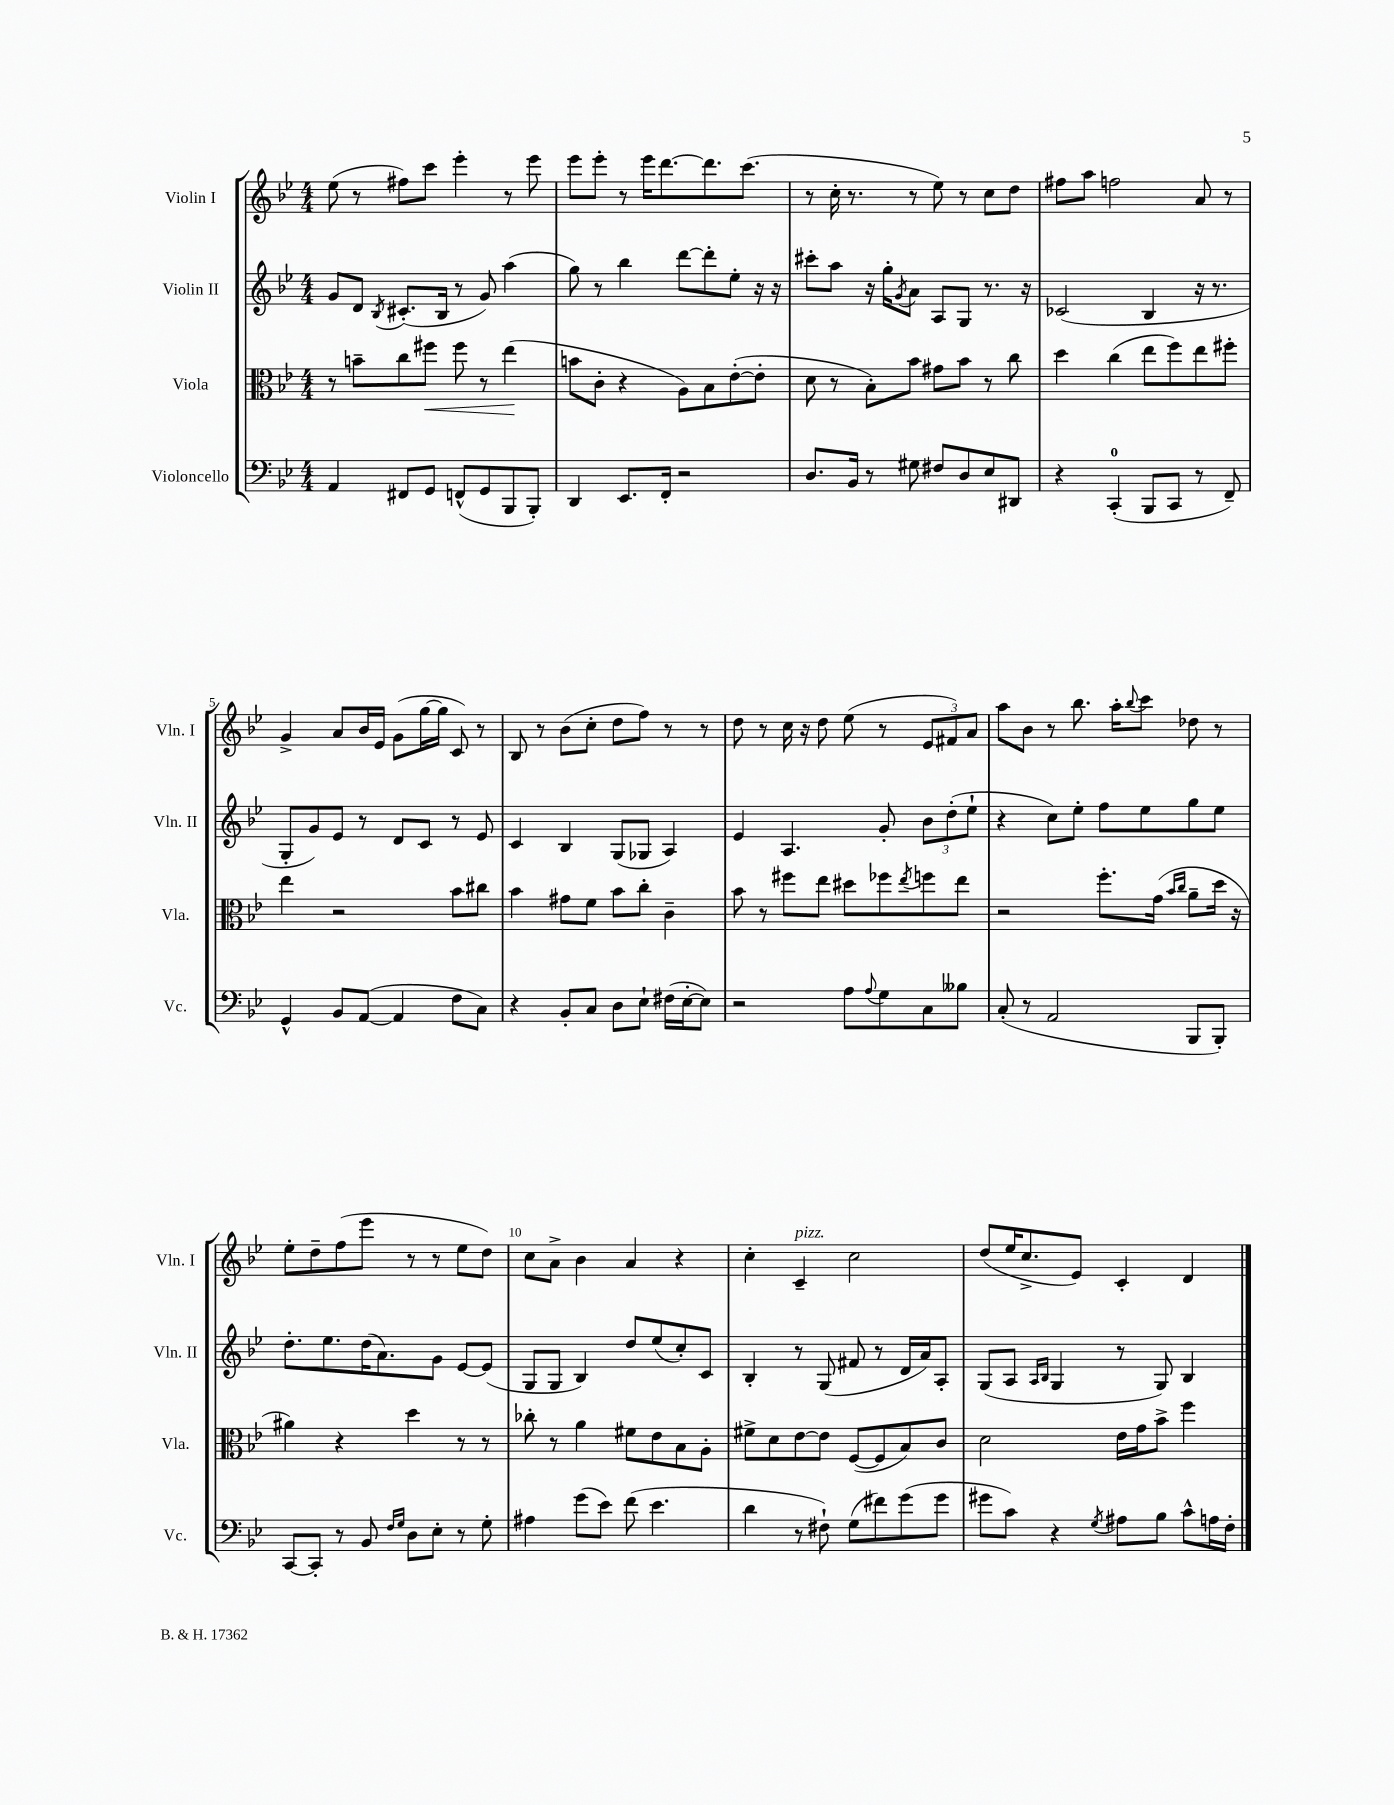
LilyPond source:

<<
\new StaffGroup <<
\new Staff = "s0" \with { instrumentName = "Violin I" shortInstrumentName = "Vln. I" } {
    \clef treble \key bes \major \numericTimeSignature \time 4/4
    ees''8( r8 fis''8) c'''8 ees'''4-. r8 ees'''8 |
    ees'''8 ees'''8-. r8 ees'''16 d'''8.~ d'''8. c'''8.( |
    r8 c''16-. r8. r8 ees''8) r8 c''8 d''8 |
    fis''8 a''8 f''2 a'8 r8 |
    g'4-> a'8 bes'16 ees'16 g'8( g''16~ g''16 c'8) r8 |
    bes8 r8 bes'8( c''8-. d''8 f''8) r8 r8 |
    d''8 r8 c''16 r16 d''8 ees''8( r8 \tuplet 3/2 { ees'8 fis'8) a'8 } |
    a''8 bes'8 r8 bes''8. a''16-. \appoggiatura { bes''8 } c'''8 des''8 r8 |
    ees''8-. d''8-- f''8( ees'''8 r8 r8 ees''8 d''8) |
    c''8 a'8-> bes'4 a'4 r4 |
    c''4-. c'4--^\markup { \italic "pizz." } c''2 |
    d''8( ees''16 c''8.-> ees'8) c'4-. d'4 \bar "|." |
}
\new Staff = "s1" \with { instrumentName = "Violin II" shortInstrumentName = "Vln. II" } {
    \clef treble \key bes \major \numericTimeSignature \time 4/4
    g'8 d'8 \acciaccatura { bes8 } cis'8.-.( bes16 r8 g'8) a''4( |
    g''8) r8 bes''4 d'''8~ d'''8-. ees''8-. r16 r16 |
    cis'''8-. a''8 r16 g''16-. \acciaccatura { g'8 } a'8 a8 g8 r8. r16 |
    ces'2( bes4 r16 r8. |
    g8-. g'8) ees'8 r8 d'8 c'8 r8 ees'8 |
    c'4 bes4 g8( ges8 a4) |
    ees'4 a4. g'8-. \tuplet 3/2 { bes'8 d''8-.( ees''8-! } |
    r4 c''8) ees''8-. f''8 ees''8 g''8 ees''8 |
    d''8.-. ees''8. d''16( a'8.) g'8 ees'8~ ees'8( |
    g8 g8 bes4) d''8 ees''8( c''8-.) c'8 |
    bes4-. r8 g8( fis'8 r8 d'16 a'16) a8-. |
    g8( a8 \grace { a16 bes16 } g4 r8 g8) bes4 \bar "|." |
}
\new Staff = "s2" \with { instrumentName = "Viola" shortInstrumentName = "Vla." } {
    \clef alto \key bes \major \numericTimeSignature \time 4/4
    r8 b'8-- c''8 fis''8\< fis''8 r8 ees''4\!( |
    b'8 c'8-. r4 a8) bes8 ees'8~-.( ees'8-. |
    d'8 r8 bes8-.) bes'8 gis'8 bes'8 r8 c''8 |
    d''4 c''4( ees''8 f''8) ees''8 fis''8-. |
    ees''4 r2 bes'8 cis''8 |
    bes'4 gis'8 f'8 bes'8 c''8-. c'4-- |
    bes'8 r8 fis''8 ees''8 dis''8 fes''8 \acciaccatura { ees''8 } f''8 ees''8 |
    r2 f''8.-. g'16( \grace { bes'16 c''16 } a'8-- d''16 r16 |
    ais'4) r4 d''4 r8 r8 |
    ces''8-. r8 a'4 fis'8 ees'8 bes8 a8-. |
    fis'8-> d'8 ees'8~ ees'8 f8~( f8 bes8) c'8 |
    d'2 ees'16 g'16 bes'8-> f''4 \bar "|." |
}
\new Staff = "s3" \with { instrumentName = "Violoncello" shortInstrumentName = "Vc." } {
    \clef bass \key bes \major \numericTimeSignature \time 4/4
    a,4 fis,8 g,8 f,8-^( g,8 bes,,8 bes,,8-.) |
    d,4 ees,8. f,16-. r2 |
    d8. bes,16 r8 gis8 fis8 d8 ees8 dis,8 |
    r4 c,4-0-.( bes,,8 c,8 r8 f,8--) |
    g,4-^ bes,8 a,8~( a,4 f8 c8) |
    r4 bes,8-. c8 d8 ees8-! fis16( ees16~-. ees8) |
    r2 a8 \appoggiatura { a8 } g8 c8 beses8 |
    c8-.( r8 a,2 bes,,8 bes,,8-.) |
    c,8~ c,8-. r8 bes,8 \grace { f16 g16 } d8 ees8-. r8 g8-. |
    ais4 g'8( ees'8) f'8( ees'4. |
    d'4 r8 fis8-!) g8( fis'8) g'8( g'8 |
    gis'8 c'8) r4 \acciaccatura { g8 } ais8 bes8 c'8-^ a16 f16-. \bar "|." |
}
>>
>>
\layout { \context { \Score \override BarNumber.break-visibility = ##(#f #t #t) barNumberVisibility = #(every-nth-bar-number-visible 5) } }
